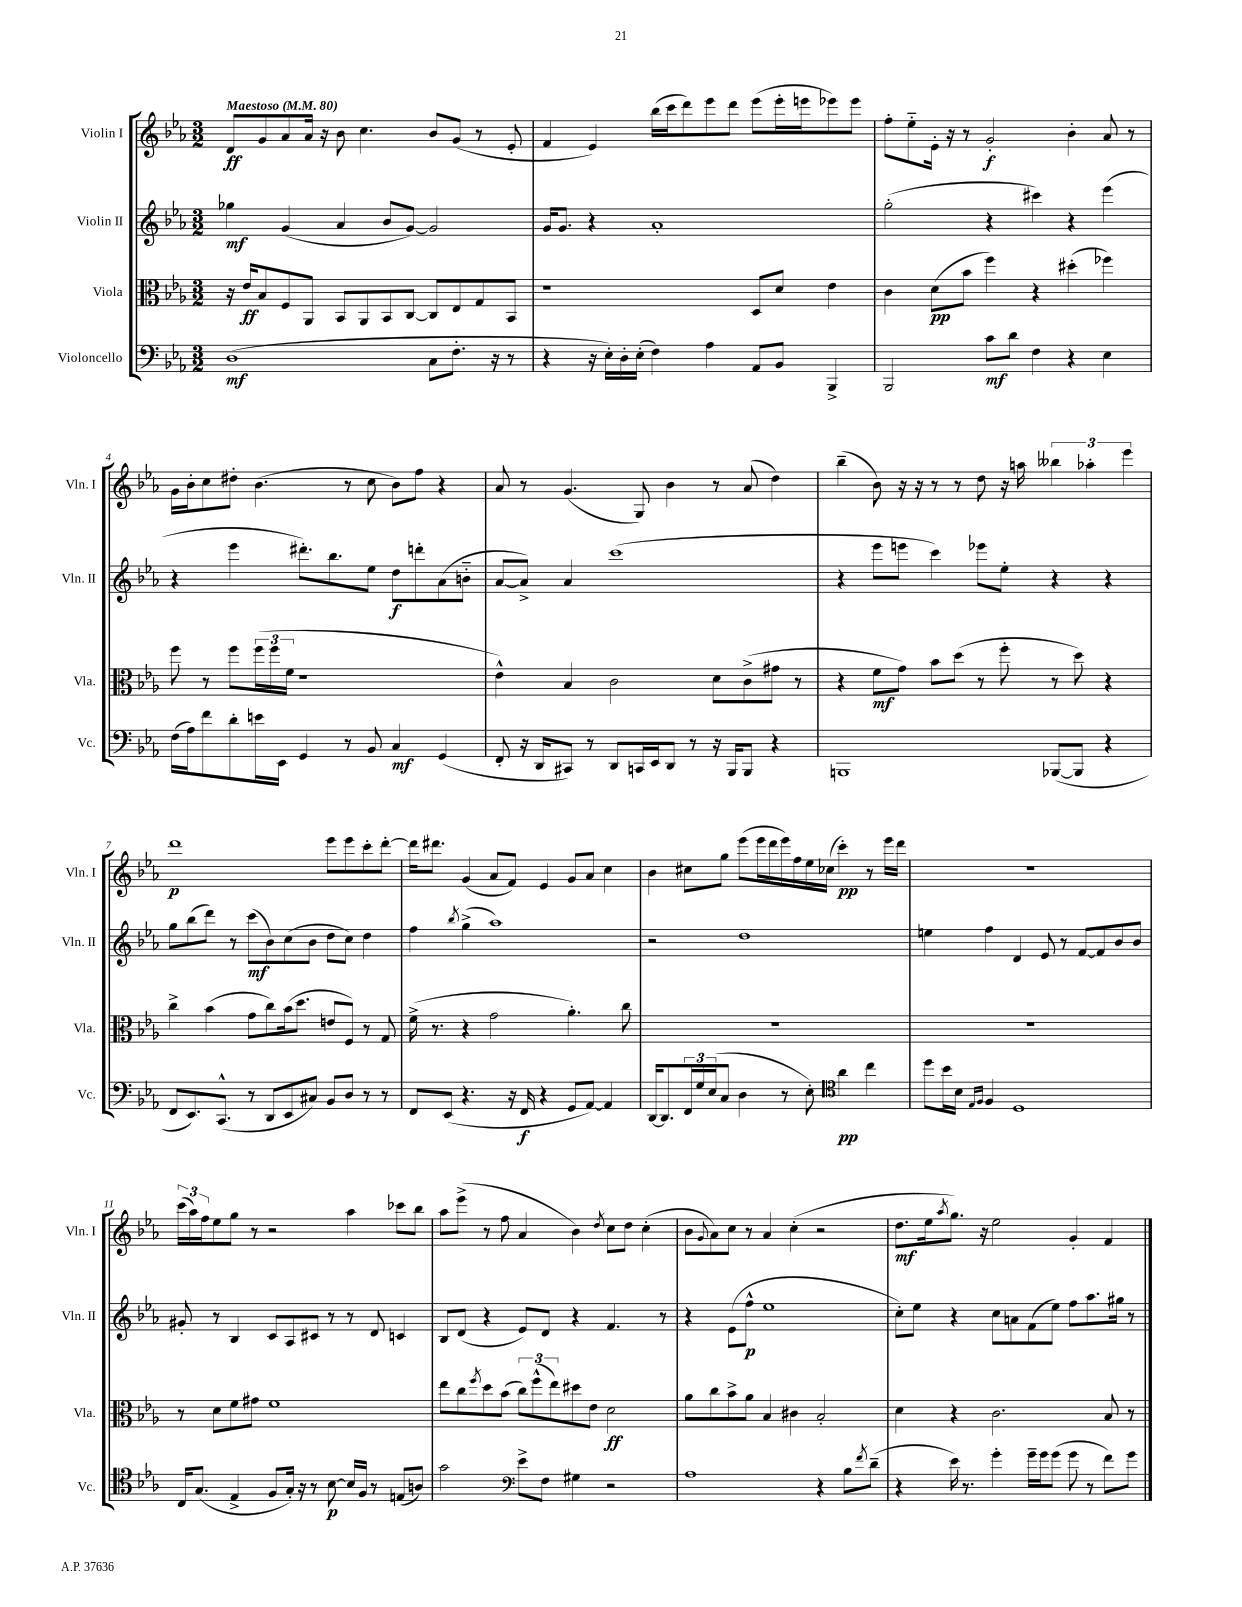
<<
\new StaffGroup <<
\new Staff = "s0" \with { instrumentName = "Violin I" shortInstrumentName = "Vln. I" } {
    \clef treble \key ees \major \numericTimeSignature \time 3/2 \tempo "Maestoso" 4 = 80
    d'8\ff g'8 aes'8 aes'16 r16 bes'8 c''4. bes'8 g'8( r8 ees'8-. |
    f'4 ees'4) bes''16( c'''16 d'''8) ees'''8 d'''8 ees'''8( ees'''16-. e'''16 ees'''8) ees'''8 |
    f''8-. ees''8-_ ees'16-. r16 r8 g'2-.\f bes'4-. aes'8 r8 |
    g'16 bes'16-. c''8 dis''8-. bes'4.( r8 c''8 bes'8) f''8 r4 |
    aes'8 r8 g'4.( g8) bes'4 r8 aes'8( d''4) |
    bes''4--( bes'8) r16 r16 r8 r8 d''8 r16 a''16 \tuplet 3/2 { beses''4 aes''4-. ees'''4 } |
    d'''1\p ees'''8 ees'''8 c'''8-. d'''8~-. |
    d'''16 dis'''8. g'4( aes'8 f'8) ees'4 g'8 aes'8 c''4 |
    bes'4 cis''8 g''8 ees'''8( ees'''16 d'''16 ees'''16) f''16 ees''16 ces''16( c'''4-.\pp) r8 ees'''16 d'''16 |
    R1. |
    \tuplet 3/2 { c'''16( aes''16) f''16 } ees''8 g''8 r8 r2 aes''4 ces'''8 bes''8 |
    aes''8 ees'''8->( r8 f''8 aes'4 bes'4) \acciaccatura { d''8 } c''8 d''8 c''4-.( |
    bes'8 \appoggiatura { g'8 } aes'8) c''8 r8 aes'4 c''4-.( r2 |
    d''8.\mf ees''16 \acciaccatura { aes''8 } g''8.) r16 ees''2 g'4-. f'4 \bar "|." |
}
\new Staff = "s1" \with { instrumentName = "Violin II" shortInstrumentName = "Vln. II" } {
    \clef treble \key ees \major \numericTimeSignature \time 3/2
    ges''4\mf g'4( aes'4 bes'8 g'8~) g'2 |
    g'16 g'8. r4 aes'1-. |
    g''2-.( r4 cis'''4) r4 ees'''4( |
    r4 ees'''4 dis'''8.-.) bes''8. ees''8 d''8\f d'''8-. aes'8( b'8-_ |
    aes'8~ aes'8->) aes'4 c'''1( |
    r4 ees'''8 e'''8 c'''4) ees'''8 ees''8-. r4 r4 |
    g''8 bes''8( d'''8) r8 c'''8\mf( bes'8) c''8( bes'8 d''8 c''8) d''4 |
    f''4 \acciaccatura { bes''8 } g''4->( aes''1) |
    r2 d''1 |
    e''4 f''4 d'4 ees'8 r8 f'8~ f'8 bes'8 bes'8 |
    gis'8-. r8 bes4 c'8 aes8 cis'8 r8 r8 d'8 c'4 |
    bes8 d'8( r4 ees'8) d'8 r4 f'4. r8 |
    r4 ees'8( f''8-^\p ees''1 |
    c''8-.) ees''8 r4 c''8 a'8 f'8( ees''8) f''8 aes''8. gis''16 r8 \bar "|." |
}
\new Staff = "s2" \with { instrumentName = "Viola" shortInstrumentName = "Vla." } {
    \clef alto \key ees \major \numericTimeSignature \time 3/2
    r16 ees'16\ff bes8 f8 aes,8 bes,8 aes,8 bes,8 c8~ c8 ees8 g8 bes,8 |
    r1 d8 d'8 ees'4 |
    c'4 d'8\pp( bes'8 f''4) r4 dis''4-.( fes''4) |
    f''8 r8 f''8 \tuplet 3/2 { f''16( f''16 f'16 } r1 |
    ees'4-^) bes4 c'2 d'8 c'8->( gis'8 r8 |
    r4 f'8\mf g'8) bes'8 d''8( r8 f''8-. r8 d''8) r4 |
    c''4-> bes'4( g'8 c''8) bes'16( d''8. e'8 f8) r8 g8 |
    f'16->( r8. r4 g'2 aes'4.-.) c''8 |
    R1. |
    R1. |
    r8 d'8 f'8 gis'8 f'1 |
    ees''8 c''8 \acciaccatura { f''8 } d''8 bes'8( \tuplet 3/2 { c''8) f''8-^( ees''8) } dis''8 ees'8 d'2\ff |
    aes'8 c''8 bes'8-> aes'8 bes4 cis'4 bes2-. |
    d'4 r4 c'2. bes8 r8 \bar "|." |
}
\new Staff = "s3" \with { instrumentName = "Violoncello" shortInstrumentName = "Vc." } {
    \clef bass \key ees \major \numericTimeSignature \time 3/2
    d1\mf( c8 f8.-. r16 r8 |
    r4 r16 ees16-.) d16-. ees16-.( f4) aes4 aes,8 bes,8 bes,,4-> |
    bes,,2 c'8\mf d'8 f4 r4 ees4 |
    f16( aes16) f'8 d'8-. e'16 ees,16 g,4 r8 bes,8 c4\mf g,4( |
    f,8-. r16 d,16 cis,8) r8 d,8 c,16 ees,16 d,8 r8 r16 bes,,16 bes,,8 r4 |
    b,,1 bes,,8~( bes,,8 r4 |
    f,8 ees,8.) c,8.-^( r8 d,8 ees,8 cis8) bes,8 d8 r8 r8 |
    f,8 ees,8( r4. r16 f,16\f r4 g,8 aes,8~) aes,4 |
    d,16~ d,8. \tuplet 3/2 { f,16 g16 ees16( } c8 d4 r8 ees8-.) \clef tenor aes'4\pp c''4 |
    d''8 bes'16 bes16 \grace { ees16 f16 } f4 d1 |
    c16 g8.( ees4-> f8 g16-.) r16 r8 bes8~\p bes16 f16 r8 e8( a8) |
    g'2 \clef bass ees'8-> f8 gis4 r2 |
    aes1 r4 bes8 \acciaccatura { f'8 } d'8--( |
    r4 ees'16) r8. g'4-. g'16-- g'16 g'8( g'8 r8 f'8) g'8 \bar "|." |
}
>>
>>
